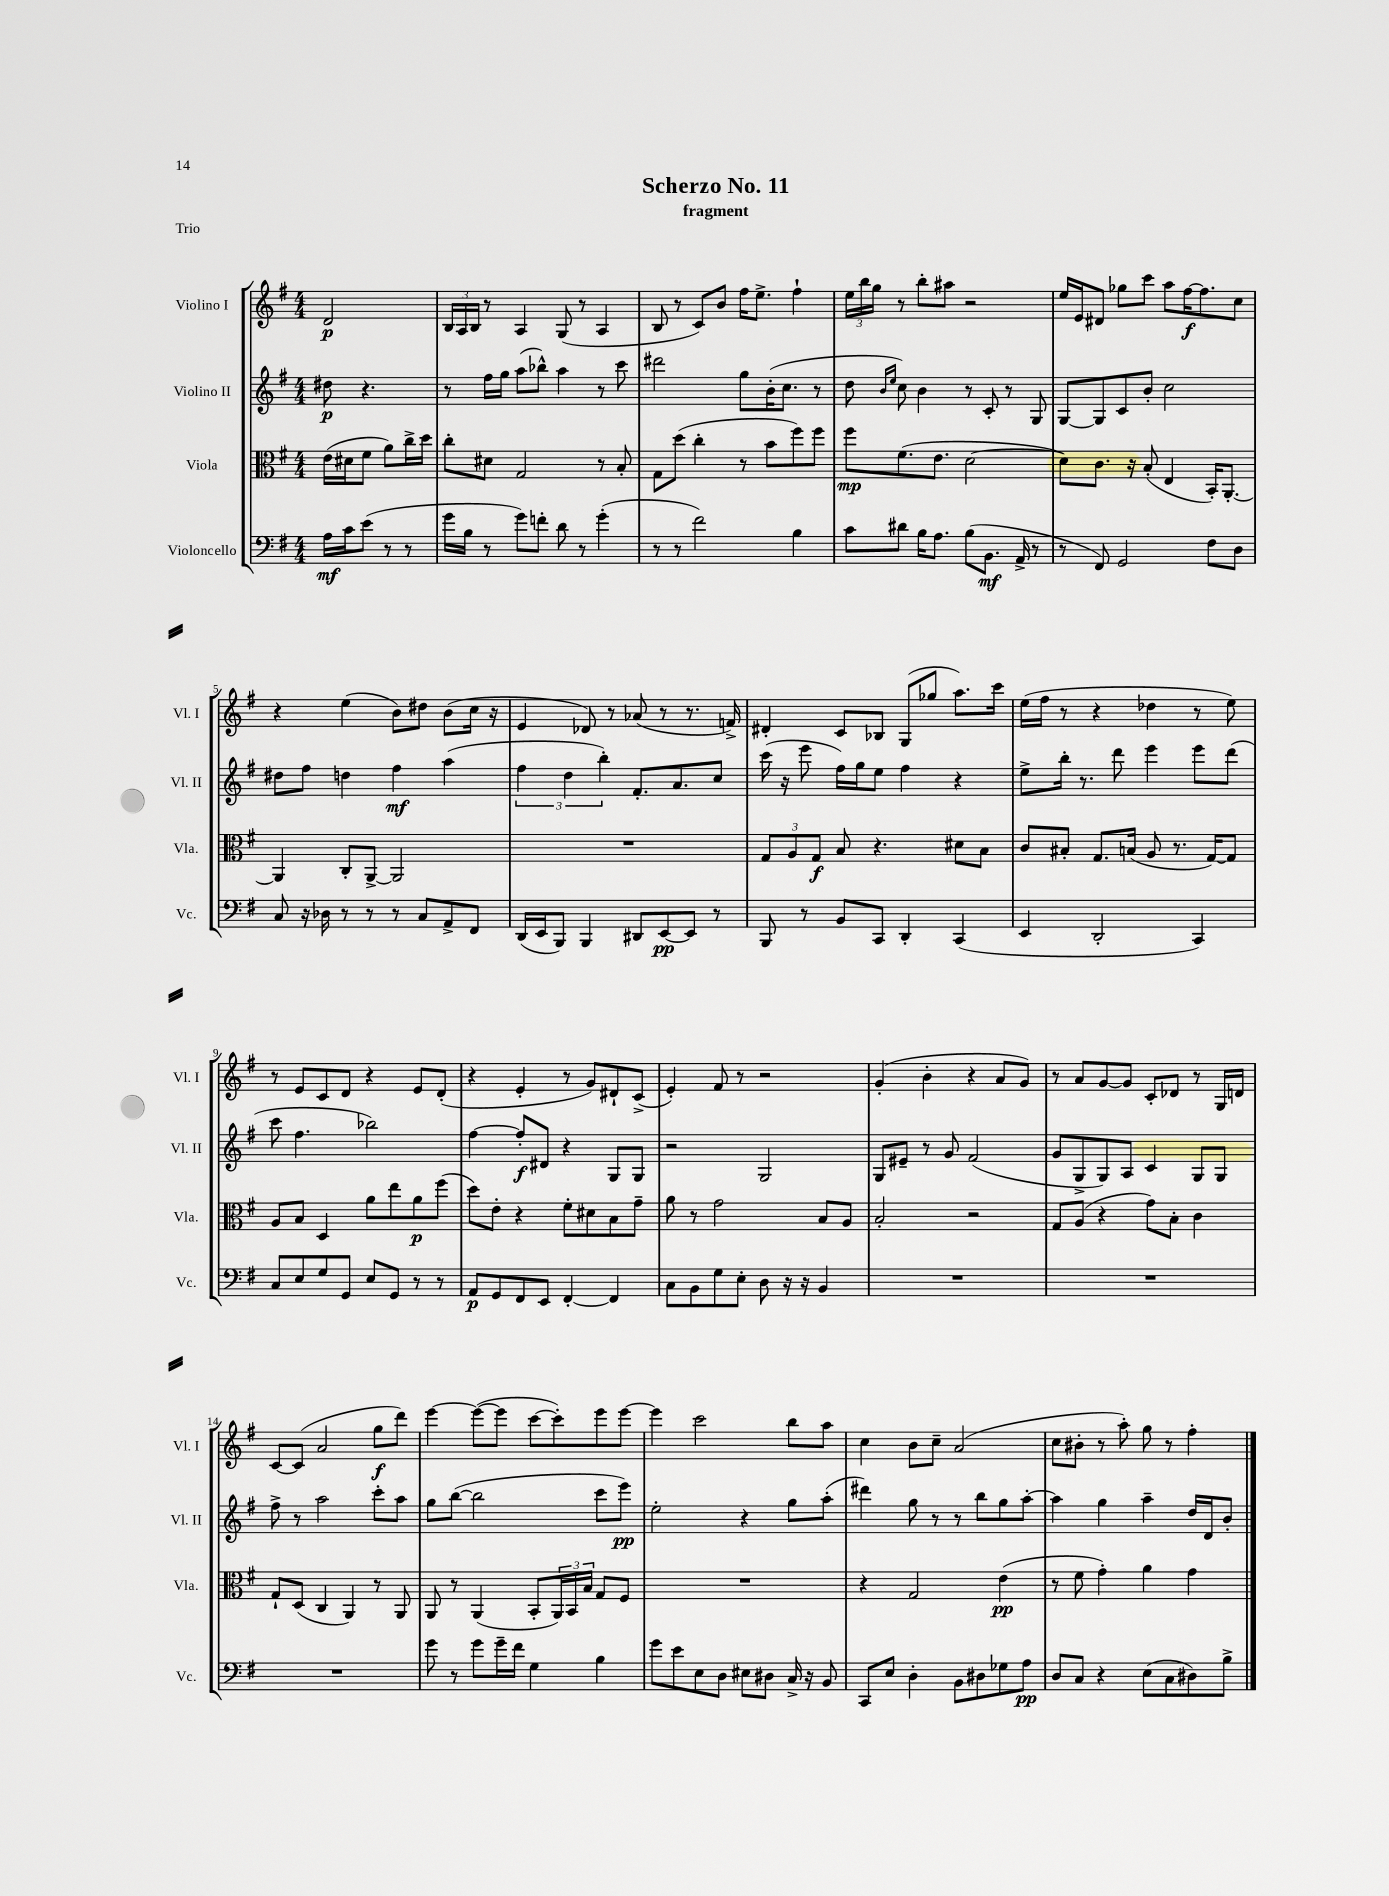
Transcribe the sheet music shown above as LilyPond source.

\header { title = "Scherzo No. 11" subtitle = "fragment" piece = "Trio" }
<<
\new StaffGroup <<
\new Staff = "s0" \with { instrumentName = "Violino I" shortInstrumentName = "Vl. I" } {
    \clef treble \key g \major \numericTimeSignature \time 4/4 \partial 2
    d'2\p |
    \tuplet 3/2 { b16 a16 b16 } r8 a4 g8( r8 a4 |
    b8 r8 c'8) b'8 fis''16 e''8.-> fis''4-! |
    \tuplet 3/2 { e''16 b''16 g''16 } r8 b''8-. ais''8 r2 |
    e''16 e'16 dis'8 ges''8 c'''8 a''8 fis''16~\f fis''8. c''8 |
    r4 e''4( b'8) dis''8 b'8( c''16 r16 |
    e'4 des'8) r8 aes'8( r8 r8. f'16->) |
    dis'4-. c'8 bes8 g8( ges''8 a''8.) c'''16 |
    e''16( fis''16 r8 r4 des''4 r8 e''8) |
    r8 e'8 c'8 d'8 r4 e'8 d'8-.( |
    r4 e'4-. r8 g'8) dis'8-! c'8->( |
    e'4-.) fis'8 r8 r2 |
    g'4-.( b'4-. r4 a'8 g'8) |
    r8 a'8 g'8~ g'8 c'8-. des'8 r8 g16 d'16 |
    c'8~ c'8( a'2 g''8\f d'''8) |
    e'''4~ e'''8~( e'''8 c'''8~ c'''8-.) e'''8 e'''8~ |
    e'''4 c'''2 b''8 a''8 |
    c''4 b'8 c''8-- a'2( |
    c''8 bis'8-. r8 a''8-.) g''8 r8 fis''4-. \bar "|." |
}
\new Staff = "s1" \with { instrumentName = "Violino II" shortInstrumentName = "Vl. II" } {
    \clef treble \key g \major \numericTimeSignature \time 4/4 \partial 2
    dis''8\p r4. |
    r8 fis''16 g''16 a''8( bes''8-^) a''4 r8 c'''8 |
    dis'''2 g''8 b'16-.( c''8. r8 |
    d''8 \grace { b'16 e''16 } c''8) b'4 r8 c'8-. r8 g8 |
    g8~ g8 c'8 b'8-. c''2 |
    dis''8 fis''8 d''4 fis''4\mf a''4( |
    \tuplet 3/2 { fis''4 d''4 b''4-.) } fis'8.-. a'8. c''8 |
    c'''16( r16 e'''8 fis''16) g''16 e''8 fis''4 r4 |
    e''8-> b''16-. r8. d'''8 e'''4 e'''8 d'''8( |
    c'''8 fis''4. bes''2) |
    fis''4~ fis''8-.\f dis'8 r4 g8 g8 |
    r2 g2 |
    g8 eis'8-- r8 g'8 fis'2( |
    g'8 g8-> g8) a8 c'4 g8 g8 |
    fis''8-> r8 a''2 c'''8-. a''8 |
    g''8 b''8~( b''2 c'''8 e'''8\pp) |
    e''2-. r4 g''8 a''8-.( |
    dis'''4) g''8 r8 r8 b''8 g''8 a''8~-. |
    a''4 g''4 a''4-- d''16 d'16 b'8-. \bar "|." |
}
\new Staff = "s2" \with { instrumentName = "Viola" shortInstrumentName = "Vla." } {
    \clef alto \key g \major \numericTimeSignature \time 4/4 \partial 2
    e'16( dis'16 fis'8 a'8) c''16-> d''16 |
    c''8-. dis'8 g2 r8 b8-. |
    g8 d''8( c''4-. r8 b'8 fis''8) fis''8 |
    fis''8\mp fis'8.( e'8. d'2~ |
    d'8) c'8. r16 b8-.( e4 b,16-.) a,8.~-. |
    a,4 c8-. a,8~-> a,2 |
    R1 |
    \tuplet 3/2 { g8 a8 g8\f } b8 r4. dis'8 b8 |
    c'8 bis8-. g8. b16( a8 r8. g16~) g8 |
    a8 b8 d4 a'8 e''8 a'8\p fis''8( |
    d''8) e'8-. r4 fis'8-. dis'8 b8 g'8-- |
    a'8 r8 g'2 b8 a8 |
    b2-. r2 |
    g8 a8( r4 g'8) b8-. c'4 |
    g8-! d8( c4 a,4) r8 a,8 |
    a,8 r8 a,4( b,8-. \tuplet 3/2 { a,16) b,16 b16 } g8 fis8 |
    R1 |
    r4 g2 e'4\pp( |
    r8 fis'8 g'4-.) a'4 g'4 \bar "|." |
}
\new Staff = "s3" \with { instrumentName = "Violoncello" shortInstrumentName = "Vc." } {
    \clef bass \key g \major \numericTimeSignature \time 4/4 \partial 2
    a16\mf c'16 e'8( r8 r8 |
    g'16 b16 r8 g'8) f'8-. d'8 r8 g'4-.( |
    r8 r8 fis'2) b4 |
    c'8 dis'8 b16 a8. b8( b,8.\mf a,16-> r8 |
    r8 fis,8) g,2 fis8 d8 |
    c8 r16 des16 r8 r8 r8 c8 a,8-> fis,8 |
    d,16( e,16 b,,8) b,,4 dis,8 e,8~\pp e,8 r8 |
    b,,8 r8 b,8 c,8 d,4-. c,4( |
    e,4 d,2-. c,4) |
    c8 e8 g8 g,8 e8 g,8 r8 r8 |
    a,8\p g,8 fis,8 e,8 fis,4~-. fis,4 |
    c8 b,8 g8 e8-. d8 r16 r16 b,4 |
    R1 |
    R1 |
    R1 |
    g'8 r8 g'8 g'16-- fis'16 g4 b4 |
    g'8 e'8 e8 d8 eis8 dis8 c16-> r16 b,8 |
    c,8 e8 d4-. b,8 dis8 ges8 a8\pp |
    d8 c8 r4 e8( c8 dis8) b8-> \bar "|." |
}
>>
>>
